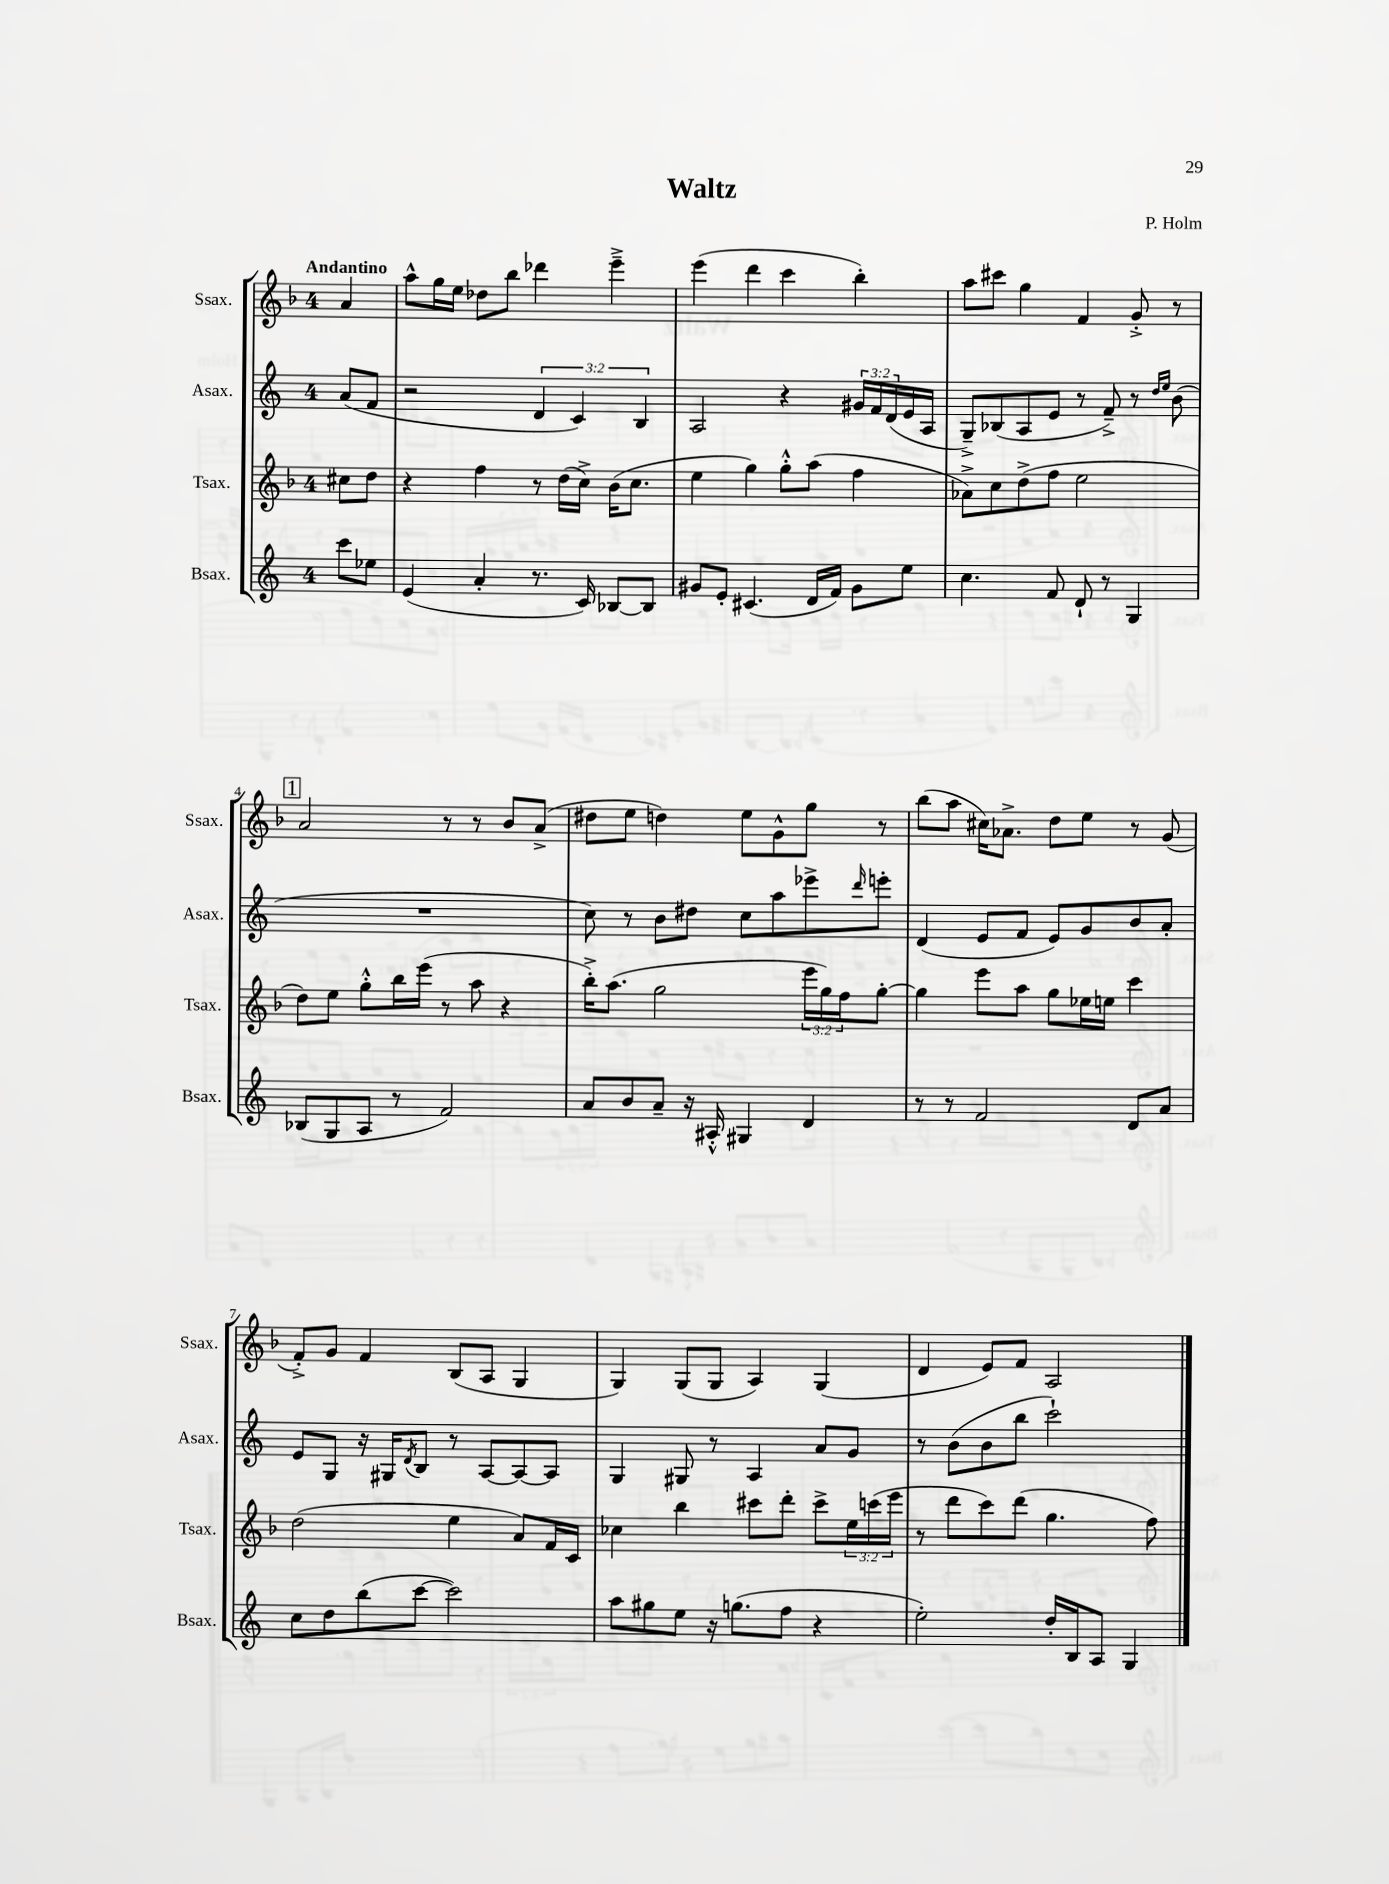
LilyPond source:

\header { title = "Waltz" composer = "P. Holm" }
<<
\new StaffGroup <<
\new Staff = "s0" \with { instrumentName = "Ssax." shortInstrumentName = "Ssax." } {
    \clef treble \key f \major \once \override Staff.TimeSignature.style = #'single-digit \time 4/4 \partial 4 \tempo "Andantino"
    a'4 |
    a''8-^ g''16 e''16 des''8 bes''8 des'''4 e'''4---> |
    e'''4( d'''4 c'''4 bes''4-.) |
    a''8 cis'''8 g''4 f'4 g'8-.-> r8 |
    \mark \markup { \box "1" } a'2 r8 r8 bes'8 a'8->( |
    dis''8 e''8 d''4) e''8 g'8-^ g''8 r8 |
    bes''8( a''8 cis''16) aes'8.-> d''8 e''8 r8 g'8( |
    f'8-.->) g'8 f'4 bes8( a8 g4 |
    g4) g8( g8 a4) g4( |
    d'4 e'8) f'8 a2 \bar "|." |
}
\new Staff = "s1" \with { instrumentName = "Asax." shortInstrumentName = "Asax." } {
    \clef treble \key c \major \once \override Staff.TimeSignature.style = #'single-digit \time 4/4 \override Staff.TupletNumber.text = #tuplet-number::calc-fraction-text \partial 4
    a'8( f'8 |
    r2 \tuplet 3/2 { d'4 c'4) b4 } |
    a2 r4 \tuplet 3/2 { gis'16 f'16 d'16( } e'16 a16 |
    g8--->) bes8( a8 e'8 r8 f'8--->) r8 \grace { d''16 e''16 } b'8( |
    \mark \markup { \box "1" } R1 |
    c''8) r8 b'8 dis''8 c''8 a''8 ees'''8-> \grace { d'''16 } e'''8-. |
    d'4( e'8 f'8 e'8) g'8 b'8 a'8-. |
    e'8 g8 r16 gis16 \acciaccatura { d'8 } b8 r8 a8~ a8~ a8 |
    g4 gis8 r8 a4 a'8 g'8 |
    r8 b'8( b'8 b''8 c'''2-!) \bar "|." |
}
\new Staff = "s2" \with { instrumentName = "Tsax." shortInstrumentName = "Tsax." } {
    \clef treble \key f \major \once \override Staff.TimeSignature.style = #'single-digit \time 4/4 \override Staff.TupletNumber.text = #tuplet-number::calc-fraction-text \partial 4
    cis''8 d''8 |
    r4 f''4 r8 d''16( c''16->) bes'16( c''8. |
    e''4 g''4) g''8-.-^ a''8( f''4 |
    aes'8->) c''8 d''8->( f''8 e''2 |
    \mark \markup { \box "1" } d''8) e''8 g''8-.-^ bes''16 e'''16( r8 a''8 r4 |
    bes''16-.->) a''8.( g''2 \tuplet 3/2 { e'''16 g''16) f''16 } g''8~-. |
    g''4 e'''8 a''8 g''8 ees''16 e''16 c'''4 |
    d''2( e''4 a'8) f'16 c'16 |
    ces''4 bes''4 cis'''8 d'''8-. cis'''8-> \tuplet 3/2 { e''16 c'''16( e'''16 } |
    r8 d'''8 c'''8) d'''8( g''4. f''8) \bar "|." |
}
\new Staff = "s3" \with { instrumentName = "Bsax." shortInstrumentName = "Bsax." } {
    \clef treble \key c \major \once \override Staff.TimeSignature.style = #'single-digit \time 4/4 \partial 4
    c'''8 ees''8 |
    e'4( a'4-. r8. c'16) bes8~ bes8 |
    gis'8 e'8-. cis'4.( d'16 f'16) gis'8 e''8 |
    c''4. f'8 d'8-! r8 g4 |
    \mark \markup { \box "1" } bes8( g8 a8 r8 f'2) |
    a'8 b'8 a'8-- r16 ais16-.-^ gis4 d'4 |
    r8 r8 f'2 d'8 a'8 |
    c''8 d''8 b''8( c'''8~ c'''2) |
    a''8 gis''8 e''8 r16 g''8.( f''8 r4 |
    e''2-.) d''16-. b16 a8 g4 \bar "|." |
}
>>
>>
